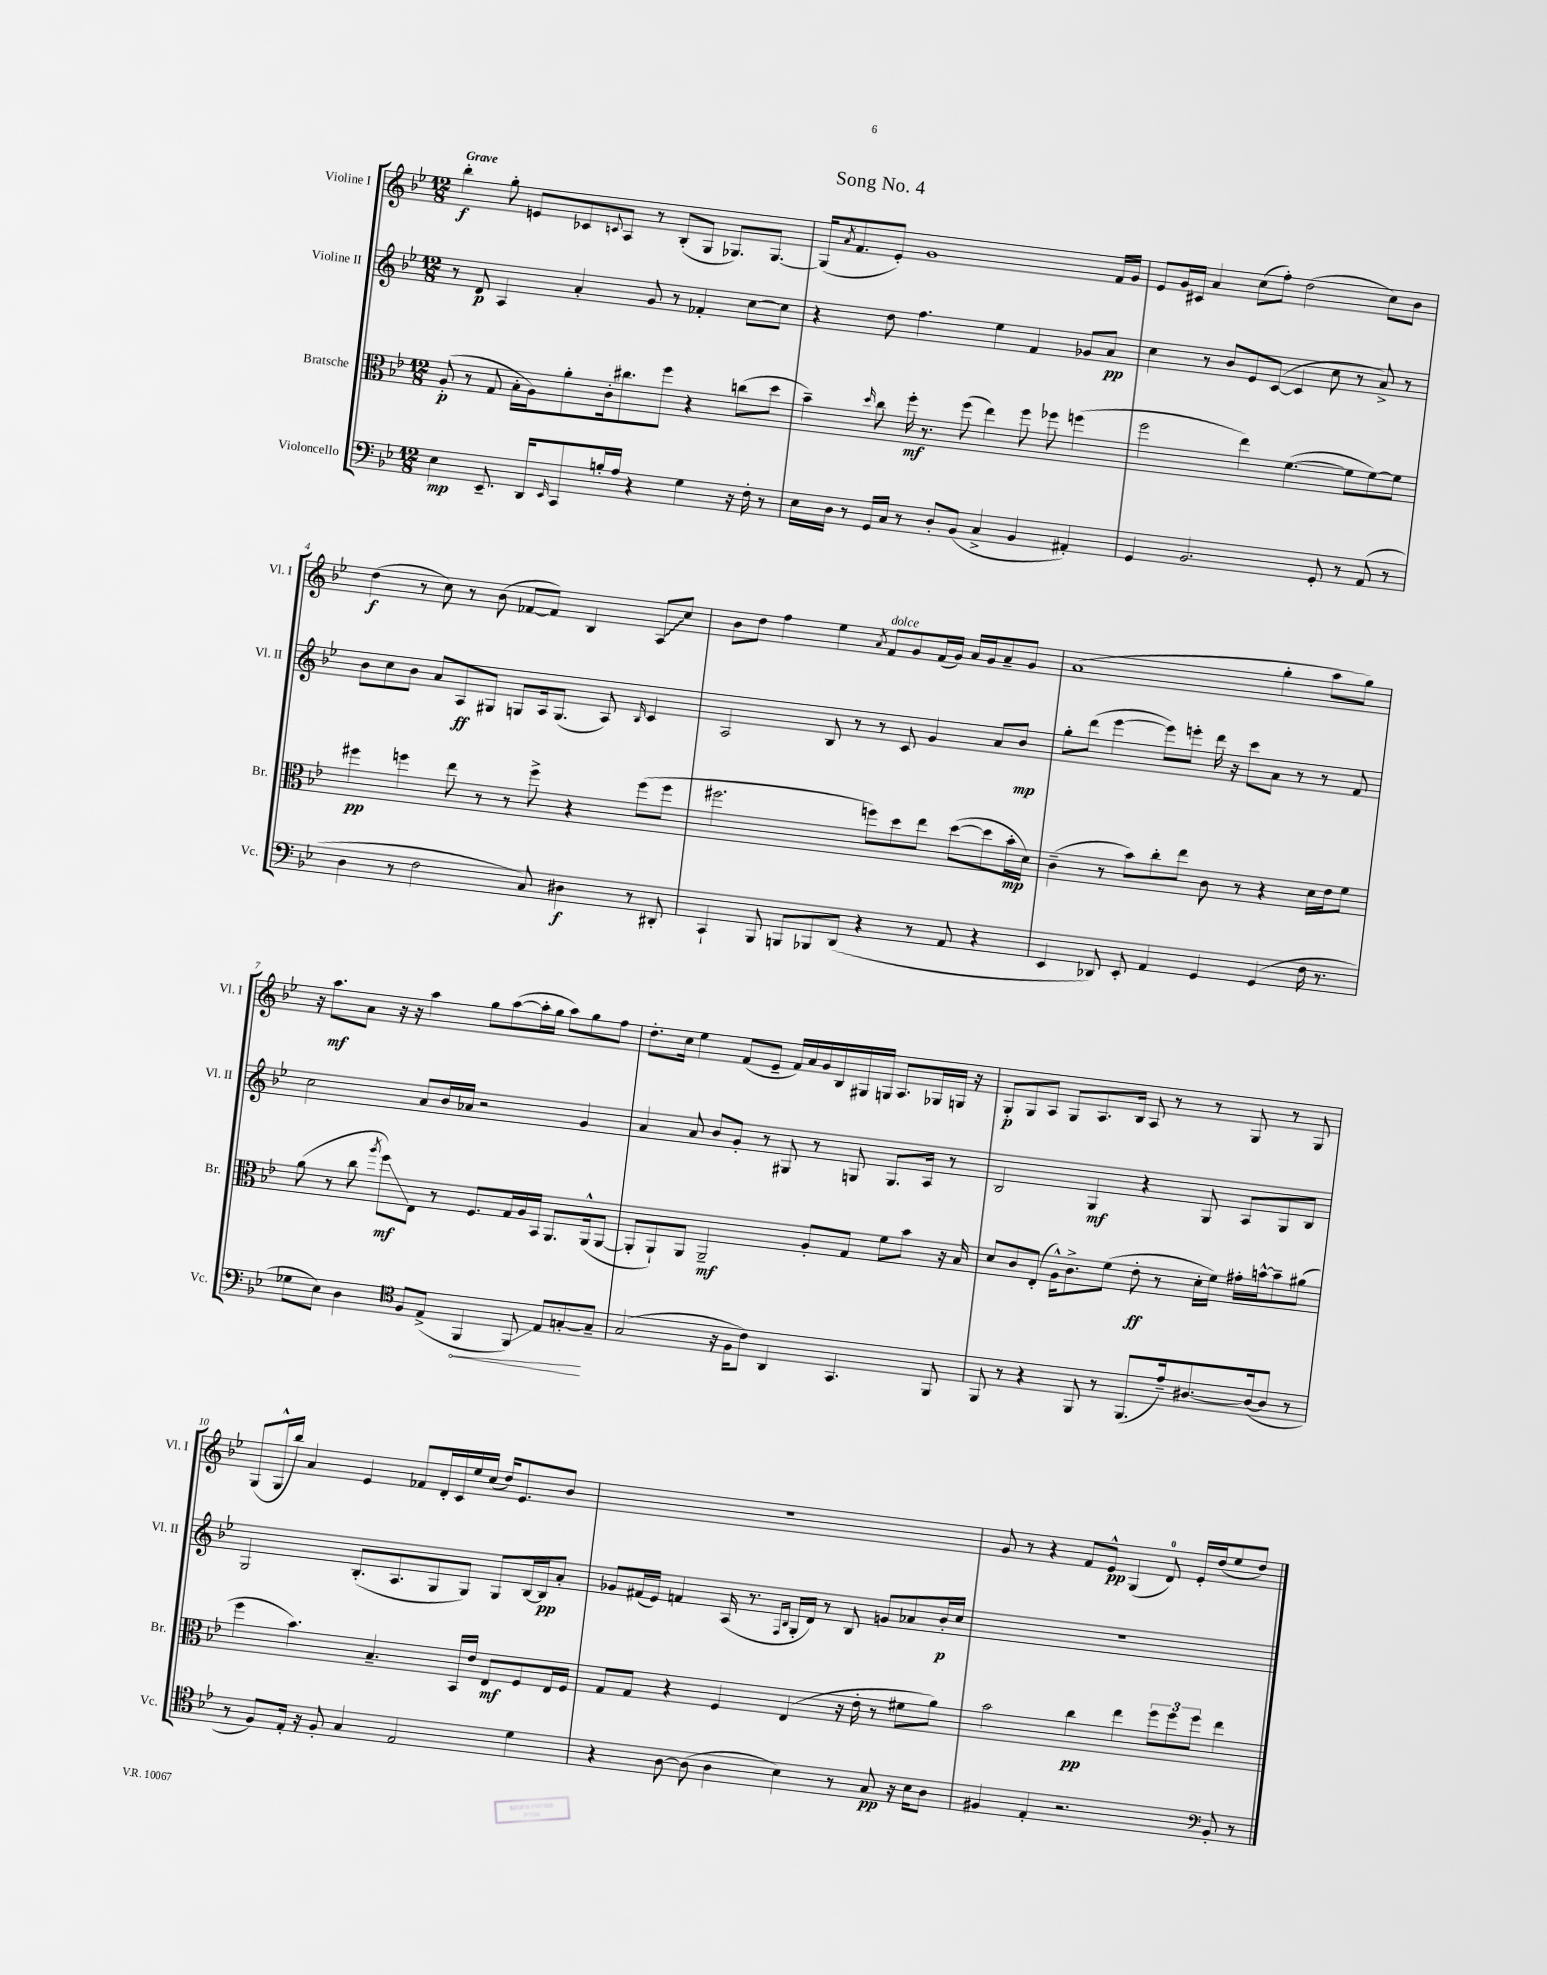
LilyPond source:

\header { title = "Song No. 4" }
<<
\new StaffGroup <<
\new Staff = "s0" \with { instrumentName = "Violine I" shortInstrumentName = "Vl. I" } {
    \clef treble \key bes \major \numericTimeSignature \time 12/8 \tempo "Grave"
    bes''4-.\f g''8-. e'8 ces'8 \appoggiatura { c'8 } a8 r8 bes8-.( g8 ges8.) ges8.~ |
    ges16( \acciaccatura { a'8 } f'8. ees'8-.) g'1 f'16 g'16 |
    ees'8 g'16 cis'16 a'4 c''8( f''8-.) d''2( c''8) bes'8 |
    d''4\f( r8 c''8) r8 bes'8( fes'8~ fes'8) bes4 \once \override Glissando.style = #'zigzag a8\glissando c''8 |
    bes'8 d''8 f''4 ees''4 \acciaccatura { a'8 } f'8^\markup { \italic "dolce" } g'8 f'16( g'16) a'16 g'16 a'8-- g'8 |
    a'1( g''4-. a''8 g''8) |
    r16 a''8.\mf a'8 r16 r16 a''4 g''8 a''8~( a''16-. g''16 a''8) g''8 f''8 |
    d''8.-. c''16 ees''4 f'8( ees'8-- f'16) a'16 g'16 bes16 gis16 g16 a8. ges16 g16 r16 |
    g8-.\p g8 a8 g8 a8. bes16 a8 r8 r8 g8 r8 g8 |
    g8( g16-^ bes''16) a'4 ees'4 fes'8 d'16-. c'16 ees''16 c''16( d''16) ees'8. bes'8 |
    R1. |
    g'8 r8 r4 f'8 ees'8-^\pp g4( d'8-0) ees'16-. d''16( ees''8 d''8) \bar "|." |
}
\new Staff = "s1" \with { instrumentName = "Violine II" shortInstrumentName = "Vl. II" } {
    \clef treble \key bes \major \numericTimeSignature \time 12/8
    r8 d'8\p a4 a'4-. g'8 r8 fes'4-. c''8~ c''8 |
    r4 d''8 f''4. ees''4 f'4 ges'8 a'8\pp |
    c''4 r8 bes'8 ees'8 c'8~( c'4 c''8 r8 a'8->) r8 |
    bes'8 c''8 bes'8 a'8 a8\ff gis8 g8 a16 g8.( a8) \grace { bes16 } c'4 |
    a2 bes8 r8 r8 c'8 g'4 a'8 bes'8\mp |
    g''8-. d'''8( ees'''4~ ees'''8) e'''8-. d'''16 r16 c'''8 a'8 r8 r8 f'8 |
    c''2 a'8 bes'16 aes'16 r2 g'4 |
    a'4 a'8 bes'8 g'8-. r8 gis8 r8 g8 g8. a16 r8 |
    bes2 g4\mf r4 g8 a8 g8 bes8 |
    g2 bes8.-.( a8. g8 g8) g8 bes16~ bes16\pp a'8-. |
    ges'8 fis'16( ees'16) f'4 a16( r8. \grace { f16 bes16 } g16-. d'16) r8 bes8 g'8 aes'8 bes'16-.\p c''16 |
    R1. \bar "|." |
}
\new Staff = "s2" \with { instrumentName = "Bratsche" shortInstrumentName = "Br." } {
    \clef alto \key bes \major \numericTimeSignature \time 12/8
    a8-.\p( r8 g8 bes16-. a16) a'8-. c'16-. cis''8. f''8 r4 c''8( d''8 |
    bes'4--) \grace { d''16 } c''8 f''16-.\mf r8. f''8( ees''4) f''8 fes''8 f''4( |
    f''2 ees''4) f'4.~( f'8 f'8~) f'8 |
    fis''4\pp f''4 ees''8 r8 r8 f''8-> r4 f''8( f''8 |
    fis''2. f''8) d''8 ees''8 d''8~( d''8 bes'16-.\mp d'16) |
    c'4--( r8 bes'8) c''8-. ees''8 c'8 r8 r4 d'16 ees'16 f'8 |
    a'8( r8 c''8 \acciaccatura { a''8 } f''8\glissando\mf) ees8 r8 f8. g16 a16 bes,16 a,8. a,16-^( a,8~ |
    a,8-. a,8-!) a,8 a,2--\mf a8-. g8 f'8 bes'8 r16 bes16 |
    d'8 c'8 ees8-.( a16-^) c'8.-> f'8( ees'8-.\ff r8 d'16-. f'16) gis'16-. b'16~-^ b'8-- ais'8( |
    f''4 bes'4.) bes4.-- bes,16 ees'16 ees8\mf f8 ees16 f16 |
    g8 g8 r4 f4 ees4( r16 ees'16-. r8 fis'8 a'8) |
    bes'2 c''4\pp ees''4 \tuplet 3/2 { f''8 f''8 f''8 } ees''4 \bar "|." |
}
\new Staff = "s3" \with { instrumentName = "Violoncello" shortInstrumentName = "Vc." } {
    \clef bass \key bes \major \numericTimeSignature \time 12/8
    ees4\mp ees,8.-- d,16 \grace { ees,16 } c,8 b16-. a16 r4 g4 r16 f16-. r8 |
    ees16 d16 r8 g,16 c16 r8 d8-. bes,8( c4-> bes,4 ais,4-.) |
    g,4 bes,2. g,8-. r8 a,8( r8 |
    d4 r8 f2 c8) dis4\f r8 dis,8-. |
    c,4-! bes,,8 b,,8 bes,,8 d,8( r4 r8 a,8 r4 |
    ees,4 des,8) ees,8-. a,4 g,4 g,4( f16 r8. |
    ges8 ees8) d4 \clef tenor f8 ees8->( \once \override Hairpin.circled-tip = ##t f,4\< f,8\glissando) ees8 g8~-.\! g8-- |
    g2( r16 f16 c'8) a,4 g,4. f,8 |
    f,8 r8 r4 f,8 r8 f,8.( ees'16--) ais8.~ ais16~( ais8 r8 |
    r8 f8) ees16-. r16 f8-. g4 ees2 d'4 |
    r4 a8~ a8( a4 bes4) r8 g8\pp r16 bes16 a8 |
    fis4 ees4-. r2. \clef bass bes,8-. r8 \bar "|." |
}
>>
>>
